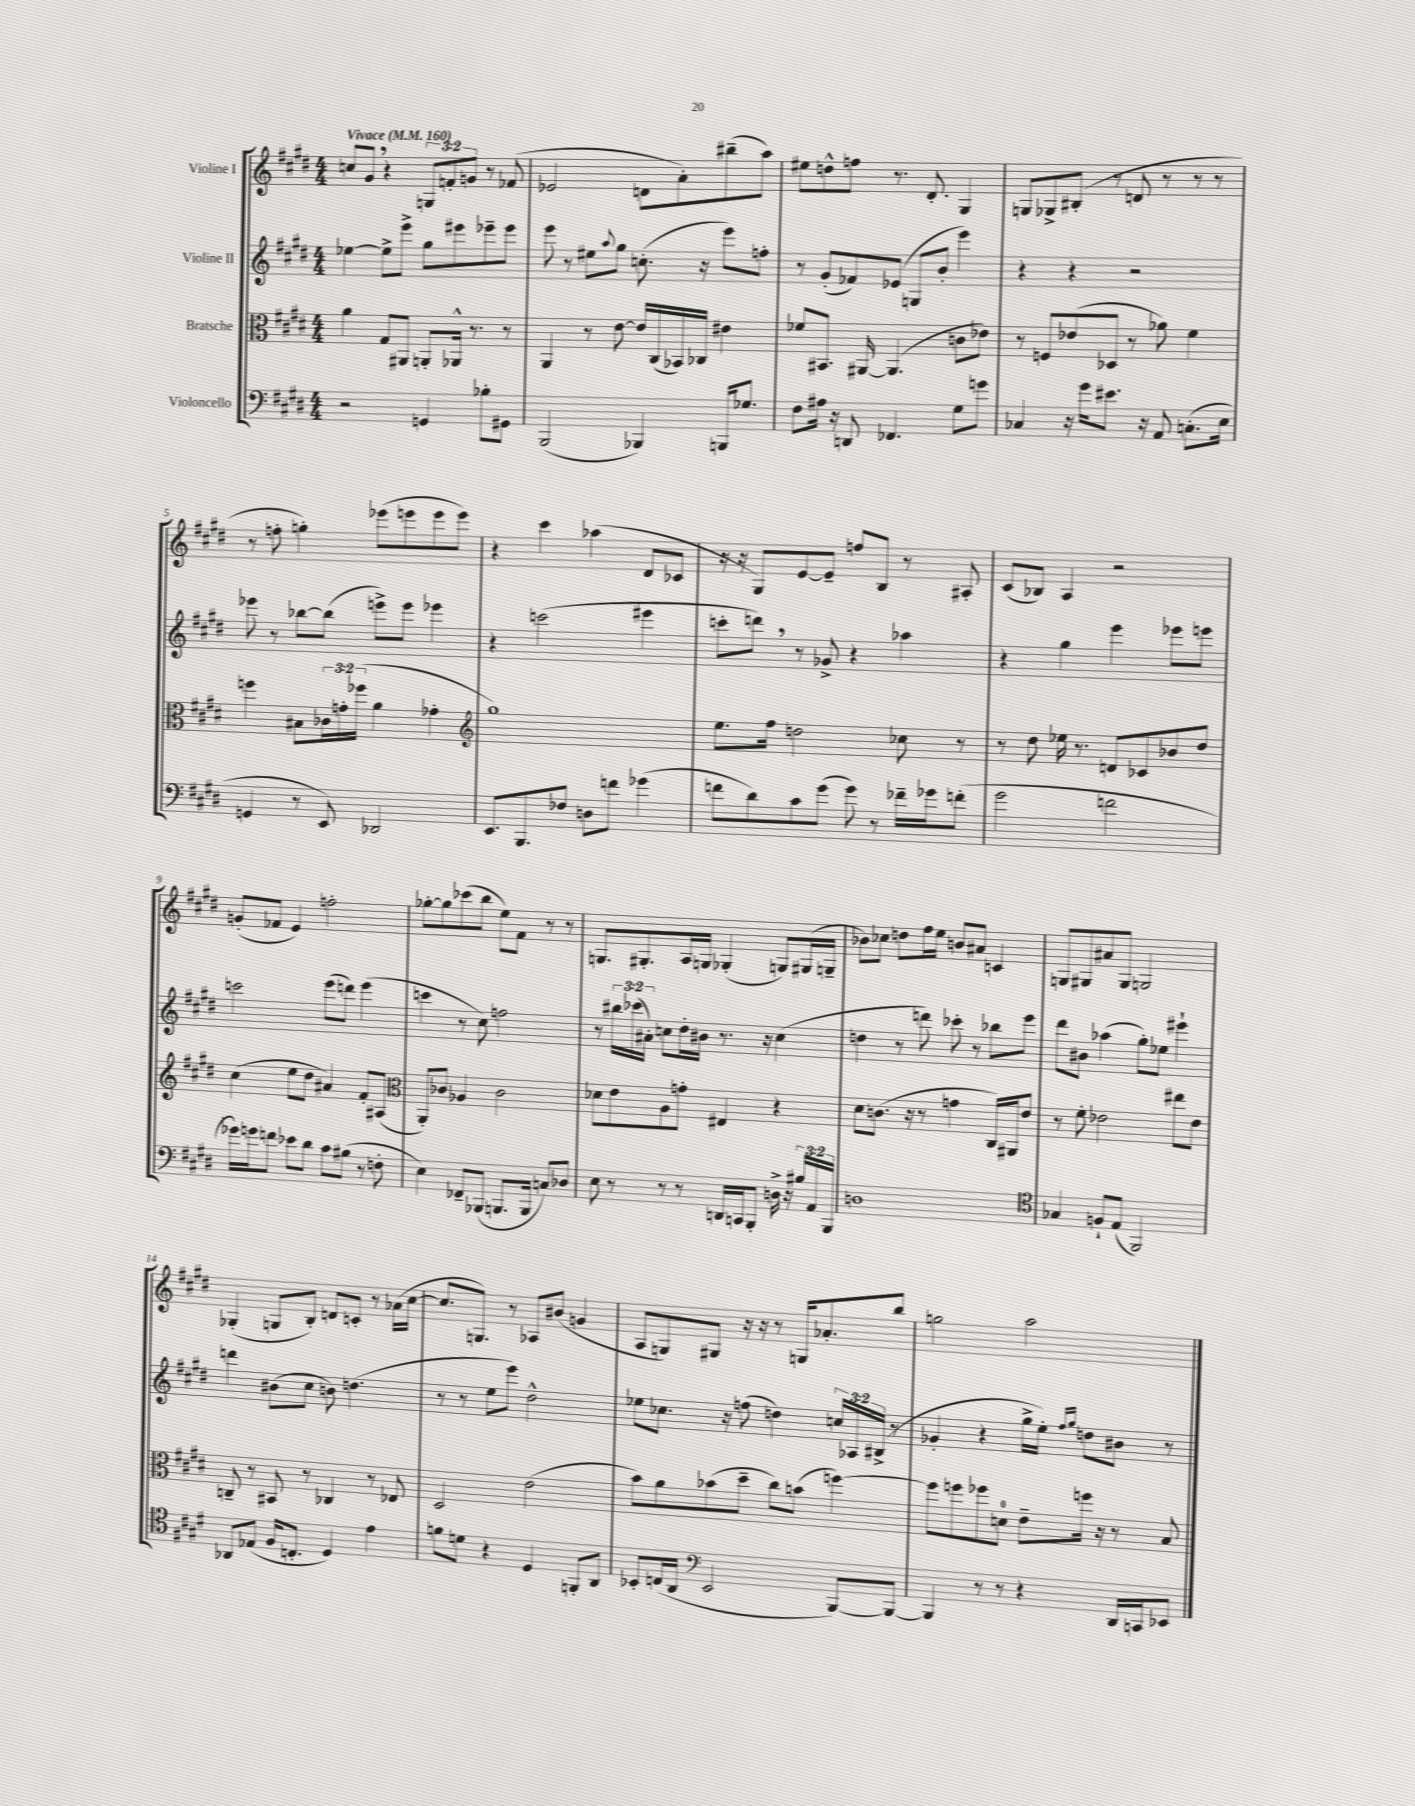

**kern	**kern	**kern	**kern
*part4	*part3	*part2	*part1
*staff4	*staff3	*staff2	*staff1
*I"Violoncello	*I"Bratsche	*I"Violine II	*I"Violine I
*clefF4	*clefC3	*clefG2	*clefG2
*k[f#c#g#d#]	*k[f#c#g#d#]	*k[f#c#g#d#]	*k[f#c#g#d#]
*M4/4	*M4/4	*M4/4	*M4/4
*MM160	*MM160	*MM160	*MM160
=1	=1	=1	=1
!	!	!	!LO:TX:a:B:t=Vivace
2r	4a\	[4ee-X\	8ccn/L
.	.	.	8g#,/J
.	8G#/L	8ee-^\L]	4r
.	8AA#X/J	8eee^\J	.
4GGn/	8AAn'/L	8gg#\L	12Gn/L
.	.	.	12fn'/
.	16AA-X^^/Jk	8eee#X\	.
.	.	.	12gn/J
.	8.r	.	.
8B-X'\L	.	8eee-X~\	8r
8GG#X\J	8r	8eee-\J	(8f-X/
=2	=2	=2	=2
(2BBB/	4AA/	8eee\	2e-X/
.	.	8r	.
.	8r	8ee#X\L	.
.	.	8qqaa/	.
.	[8e\	8gg#\J	.
4BBB-X/)	16e/LL]	(8.ccn'\	8dn\L
.	(16C#/	.	.
.	16BB-X/)	.	8a'\)
.	16C-X/JJ	16r	.
16BBBn/KL	4e#X\	8eee\L)	(8bb#X~\
8.G-X/J	.	.	.
.	.	8ffn'\J	8aa\J)
=3	=3	=3	=3
8F#\L	8f-X/L	8r	8ee#X\L
16A#X\Jk	8.BB#X/J	(8g#'/L	8ddn^^\
16r	.	.	.
8DDn/	.	8f-X/)	8ffn\J
.	[16AA#X/	.	.
4.FF-X/	(4.AA#/]	(8e-X/J	8.r
.	.	8Gn/L	.
.	.	.	8.d#'/
.	.	8b'/J	.
8G#\L	8cn\L	4eee\)	4G#/
8gn\J	8e-X\J)	.	.
=4	=4	=4	=4
4C-X/	8r	4r	8Gn/L
.	8Fn/L	.	8G-X^/
16r	(8e-X/	4r	(8B#X'/J
16g#\KL	.	.	.
8.e#X\J	8D-X/J	.	8r
.	8r	2r	8dn/
16r	.	.	.
8AA/	8a-X\)	.	8r
(8.Cn'\L	4f#\	.	8r
.	.	.	8r
16E\Jk	.	.	.
!!LO:LB:g=z
=5	=5	=5	=5
4GGn/	4ffn\	8eee-X\	8r
.	.	8r	8ffn'\
8r	8B#X\L	[8bb-X\L	4ggn'\)
8EE/)	24c-X\L	(8bb-\J]	.
.	24gn'\	.	.
.	(24ff-X\JJ	.	.
2DD-X/	4a\	8eeen^\L)	(8eee-X\L
.	.	8eee\J	8eeen\
.	4g-X'\	4eee-X\	8eee\
.	.	.	8eee\J)
=6	=6	=6	=6
*	*clefG2	*	*
8.EE/L	1gg#)	4r	4r
8.BBB/	.	.	.
.	.	(2cccn\	4ccc#\
8F-X/J	.	.	.
8Dn\L	.	.	(4aa-X\
8fn\J	.	.	.
(4g-X\	.	4eee#X\	8d#/L
.	.	.	8c-X/J
=7	=7	=7	=7
8fn\L	8.ee\L	8cccn'\L	16r
.	.	.	16r
8d#\)	.	8dddn,\J)	8G#/L)
.	16ff#\Jk	.	.
8c#\	2ddn\	8r	[8e/
(8g#\J	.	8g-X^/	8e~/J]
8g#\)	.	4r	8ffn/L
8r	.	.	8B/J
16f-X~\LL	8cc-X\	4aa-X\	8r
16g-X\J	.	.	.
(8fn'\J	8r	.	8A#X'/
=8	=8	=8	=8
2g#\	8r	4r	(8c#/L
.	8dd#\	.	8B-X/J)
.	16ee-X\	4gg#\	4A/
.	8.r	.	.
2fn\	8dn/L	4eee\	2r
.	8c-X/	.	.
.	8b-X/	8eee-X\L	.
.	8dd#/J	8eeen\J	.
!!LO:LB:g=z
=9	=9	=9	=9
16g-X\LL)	(4cc#\	2cccn\	(8gn'/L
16gn\J	.	.	.
8fn\J	.	.	8f-X/J
8e-X\L	8ee\L	.	4e/)
8d#\J	8dd#\J	.	.
8c#\L	4a#X/)	(8eee\L	2ffn'\
(8B#X\J	.	8dddn\J)	.
8r	8f#'/L	(4eee\	.
8Fn'\	(8A#X/J	.	.
=10	=10	=10	=10
*	*clefC3	*	*
4E\)	8AA'/L)	4cccn\	[8gg-X'\L
.	8c-X/J	.	8gg-\]
8FF-X~/L	4A-X/	8r	(8ccc-X\
(8BBB-X/J	.	8cc#\)	8bb\J
8.BBBn/L	2c-\	2ffn\	8ee\L)
.	.	.	8f#\J
16BBB/Jk	.	.	.
8Cn/L)	.	.	8r
8D-X/J	.	.	8r
=11	=11	=11	=11
8E\	8d-X\L	8r	8.Gn/L
8r	8e\	24bb#X\LL	.
.	.	(24ccc-X\	.
.	.	.	8.G#X'/
.	.	24a#X'\JJ)	.
8r	8A\	8ccn\L	.
8r	8gn'\J	16dd#'\L	16A/L
.	.	16b#X\JJ	16Gn/JJ
16DDn/LL	4E#X/	8.r	(4G-X'/
16CCn/J	.	.	.
8BBB'/J	.	.	.
.	.	16r	.
16Dn^\	4r	(4cc\	8Gn/L)
16r	.	.	.
24B#X/LL	.	.	(16G#X/L
24AA/	.	.	.
.	.	.	16Gn~/JJ
24BBB/JJ	.	.	.
=12	=12	=12	=12
1Dn	8d#\L	4ddn\	8b-X\L)
.	(8.cn\J	.	8cc-X\J
.	.	8r	8ddn\L
.	16r	.	.
.	8r	8dddn\)	16ff#\L
.	.	.	16ee\JJ
.	4gn\	8ccc-X'\	8bn/L
.	.	8r	8a#X/J
.	16C#/LL)	8bb-X\L	4cn/
.	16AA#X/J	.	.
.	8e/J	8eee\J	.
=13	=13	=13	=13
*clefC4	*	*	*
4G-X/	8r	8ddd#\L	8Gn/L
.	8f#'\	8b#X\J	8G#X/
8Fn`/L	2e-X\	(4aa-X\	8a#X/
(8E/J	.	.	8G#/J
2FF#/)	.	8gg#'\L)	2Gn/
.	.	8ee-X\J	.
.	8ee#X\L	4eee#X`\	.
.	8e-\J	.	.
!!LO:LB:g=z
=14	=14	=14	=14
8AA-X/L	8Cn~/	4dddn\	(4G-X'/
(8E-X/J	8r	.	.
16F#/KL	8BB#X/	(8b#X\L	8Gn/L
8.Cn'/J	.	.	.
.	8r	8cc#\J	8B'/J)
4D#/)	4C-X/	8bn\)	8dn/L
.	.	(4.ddn\	8cn'/J
4e\	8r	.	8r
.	8E-X/	.	(16a-X\LL
.	.	.	[16cc#\JJ
=15	=15	=15	=15
8fn\L	2D#/	8r	8.cc#/L]
8dn\J	.	8r	.
.	.	.	8.Gn/J)
4r	.	8ee\L	.
.	.	8eee\J)	8r
4D#/	(2e\	2dd#^^\	8A-X/L
.	.	.	(8b#X/J
8FFn'/L	.	.	4gn/
8AA/J	.	.	.
=16	=16	=16	=16
8BB-X'/L	8b\L)	8ee-X\L	8A/L
(16Cn/L	8a\	8.cc-X\J	8Gn/)
16AA/JJ	.	.	.
*clefF4	*	*	*
2EE/	(8b-X\	.	8G#X/J
.	.	16r	.
.	8dd#~\J	(8ffn\	16r
.	.	.	16r
.	8cc#\L)	4ddn\)	8r
.	(8bn\J	.	16Gn/KL
.	.	.	8.a-X'/
[8BBB/L)	[4ffn\)	24ccn/LL	.
.	.	24A-X/	.
.	.	(24B#X^/JJ	.
8BBB/J_	.	8r	8bb/J
=17	=17	=17	=17
4BBB/]	8ff\L]	4g-X'/	2ggn\
.	8ffn\	.	.
8r	8ff-X\	4r	.
8r	8dn\J	.	.
4r	8e~\L	16gg#^\LL	2aa\
.	.	16ee'\JJ)	.
.	.	16qqff#/LL	.
.	.	16qqgg#/JJ	.
.	16ffn\Jk	8ddn\L	.
.	16r	.	.
16DD#/LL	8r	8b#X\J	.
16CCn/J	.	.	.
8EE-X/J	8B/	8r	.
==	==	==	==
*-	*-	*-	*-
